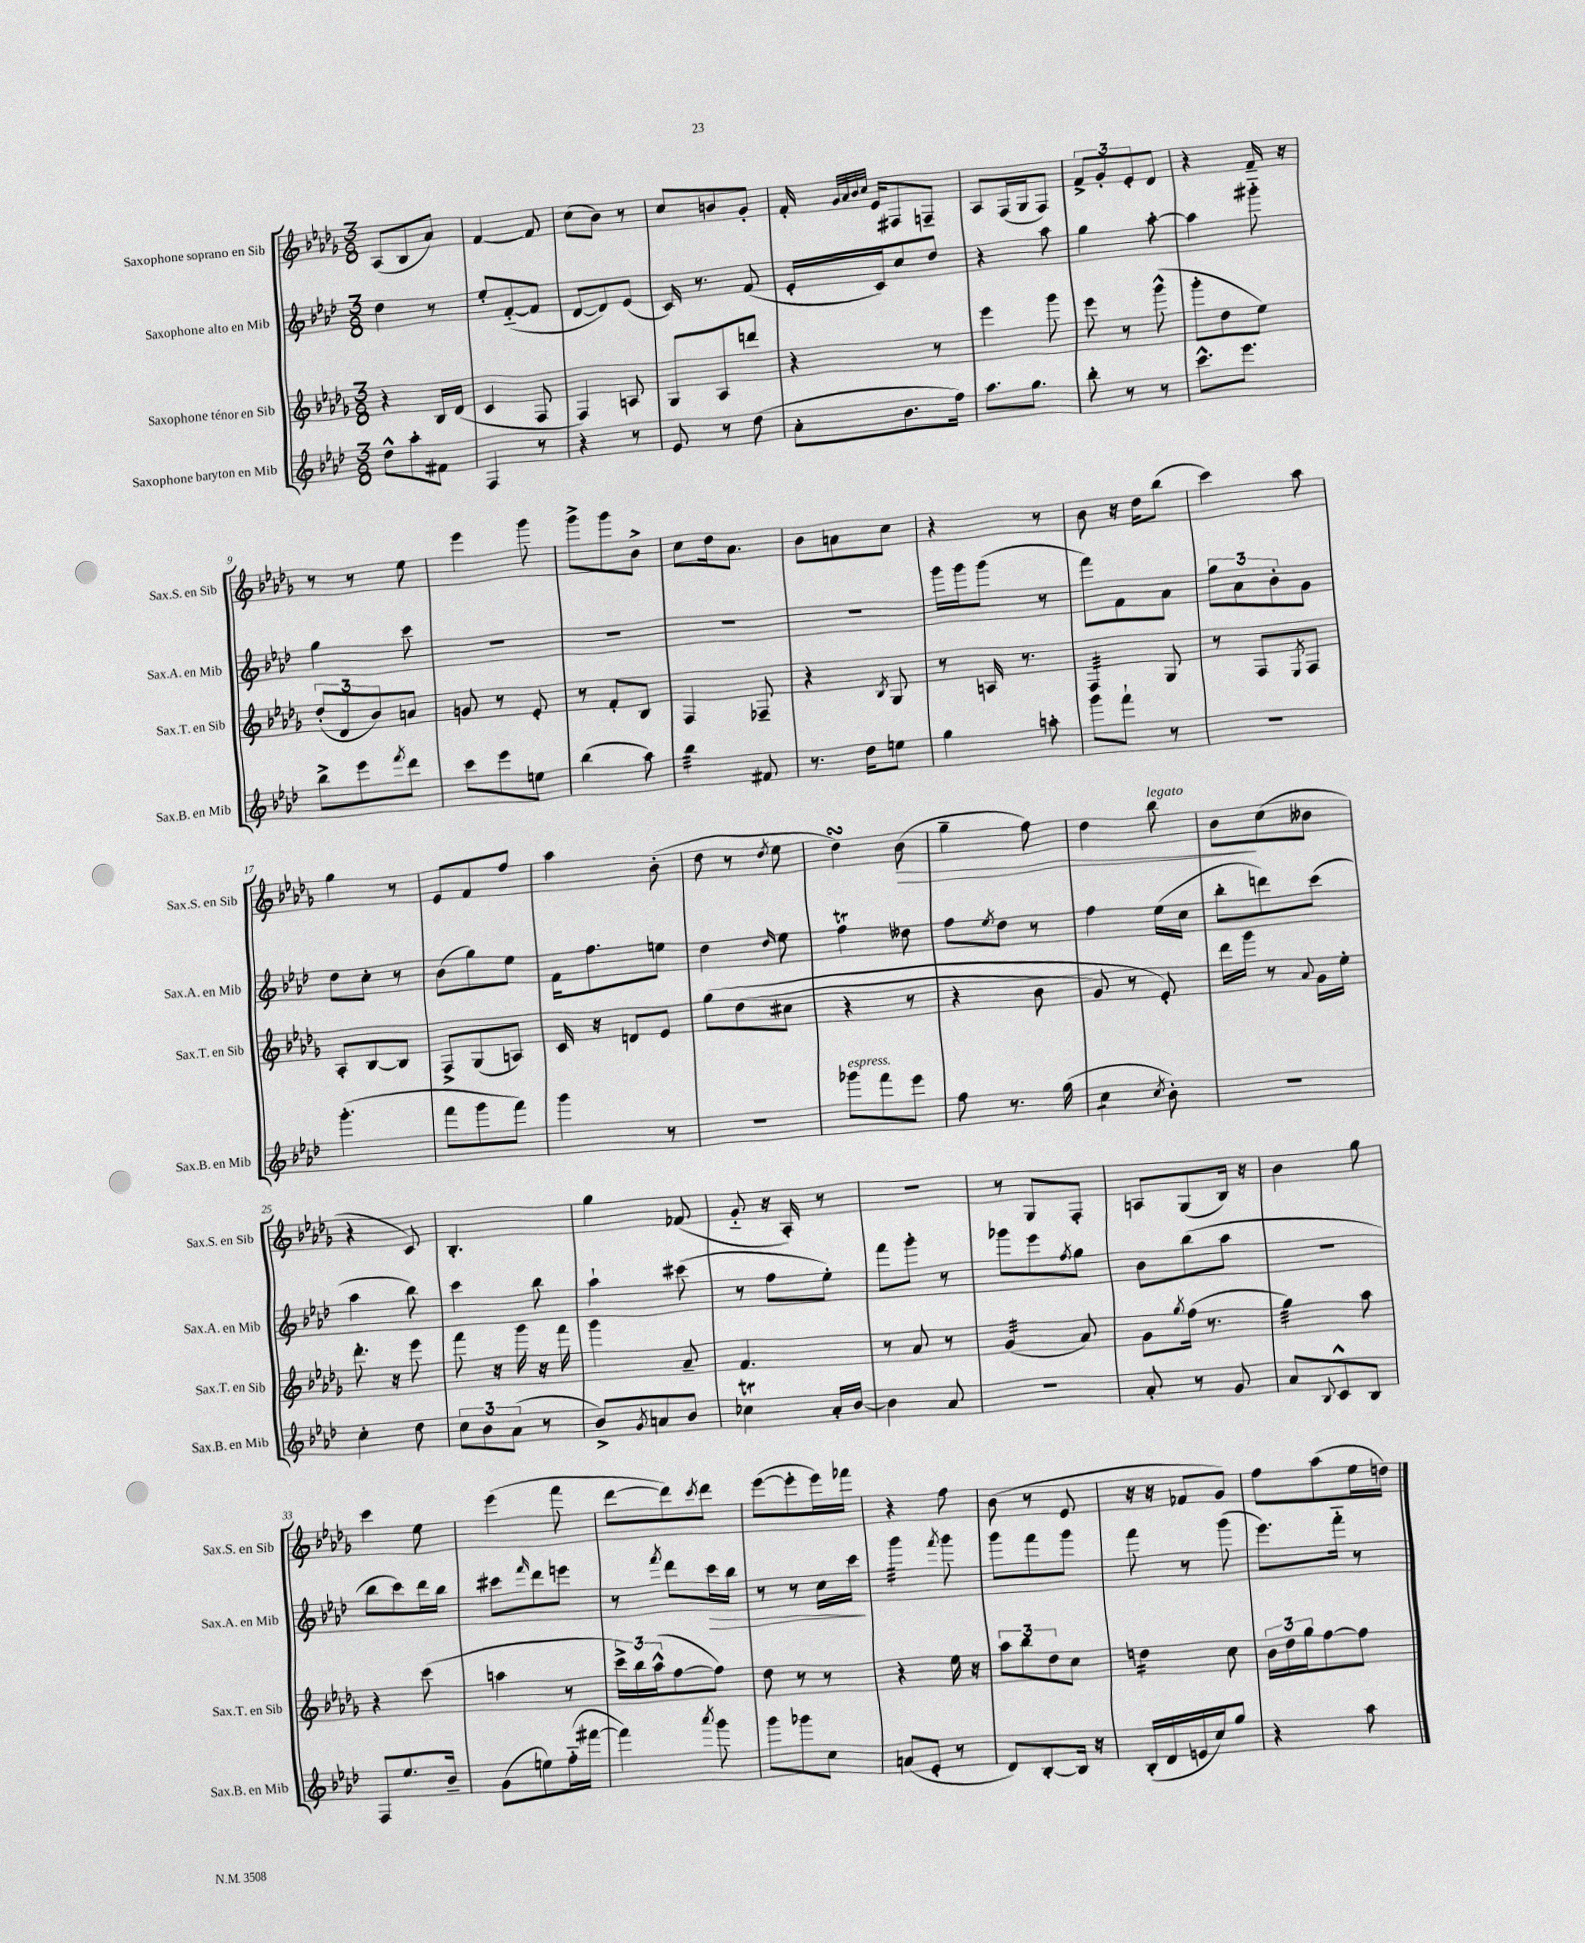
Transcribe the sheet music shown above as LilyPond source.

<<
\new StaffGroup <<
\new Staff = "s0" \with { instrumentName = "Saxophone soprano en Sib" shortInstrumentName = "Sax.S. en Sib" } {
    \clef treble \key des \major \numericTimeSignature \time 3/8
    aes8( bes8 aes'8) |
    f'4~ f'8 |
    c''8( bes'8) r8 |
    c''8 b'8 ges'8-. |
    f'16-. \grace { ges'32 aes'32 bes'32 c''32 } ees'16 fis8 f8-- |
    aes8 f16( ges16 f8) |
    \tuplet 3/2 { f'8-> ges'8-. ees'8-. } des'8 |
    r4 f'16-- r16 |
    r8 r8 ees''8 |
    ees'''4 ges'''8 |
    ges'''8-> ges'''8 bes'8-> |
    c''8 des''16 aes'8. |
    bes'8 a'8 c''8 |
    r4 r8 |
    bes'8 r16 des''16 bes''8( |
    c'''4) aes''8 |
    ges''4 r8 |
    ees'8 f'8 f''8 |
    aes''4 bes'8-.( |
    des''8 r8 \acciaccatura { des''8 } ees''8 |
    des''4\turn) bes'8\>( |
    ges''4-- f''8) |
    des''4 bes''8^\markup { \italic "legato" } |
    bes'8\! c''8( beses'8 |
    r4 c'8) |
    bes4.-. |
    ges''4 fes'8( |
    ges'8-_ r16 aes16-.) r8 |
    R4. |
    r8 ges8 f8-. |
    a8 ges8( bes16) r16 |
    bes'4 ges''8 |
    c'''4 ees''8 |
    ees'''4( f'''8 |
    des'''8~ des'''8) \acciaccatura { c'''8 } des'''8 |
    ees'''8~( ees'''8-. ees'''16) fes'''16 |
    r4 f''8 |
    bes'8( r8 ees'8 |
    r16 r16 fes'8 ges'8) |
    f''8 aes''8( ees''16 d''16) \bar "|." |
}
\new Staff = "s1" \with { instrumentName = "Saxophone alto en Mib" shortInstrumentName = "Sax.A. en Mib" } {
    \clef treble \key aes \major \numericTimeSignature \time 3/8
    des''4 r8 |
    ees''8-. f'8~-_( f'8 |
    des'8~ des'8) ees'8( |
    c'16) r8. f'8( |
    ees'16-. c'16) c''8 des''8 |
    r4 aes''8 |
    g''4 aes''8~-. |
    aes''4 gis'''8-_ |
    g''4 c'''8 |
    R4. |
    R4. |
    R4. |
    R4. |
    g'''16 g'''16 g'''8( r8 |
    f'''8) f'8 aes'8 |
    \tuplet 3/2 { g''8 aes'8 bes'8-. } g'8 |
    des''8 c''8-. r8 |
    bes'8( g''8) ees''8 |
    f'16 f''8. e''8 |
    des''4 \grace { des''16 } ees''8 |
    f''4\trill deses''8 |
    f''8 \acciaccatura { ees''8 } des''8 r8 |
    f''4 ees''16( c''16 |
    bes''8-. d'''8) c'''8( |
    aes''4 bes''8) |
    c'''4 bes''8 |
    aes''4-! cis'''8( |
    r8 f''8 ees''8-.) |
    f'''8 g'''8-. r8 |
    ges'''8 ees'''8 \acciaccatura { f''8 } g''8 |
    bes'8 bes''8( aes''8 |
    R4. |
    bes''8 c'''8) des'''16 bes''16 |
    cis'''8 \grace { f'''16 } des'''8 e'''8 |
    r8 \acciaccatura { f'''8 } des'''8 c'''16\> bes''16 |
    r8 r8 c''16 c'''16\! |
    g'''4:32 \acciaccatura { f'''8 } g'''8 |
    g'''8 f'''8 g'''8 |
    f'''8 r8 g'''8( |
    ees'''8.) f'''16-_ r8 \bar "|." |
}
\new Staff = "s2" \with { instrumentName = "Saxophone ténor en Sib" shortInstrumentName = "Sax.T. en Sib" } {
    \clef treble \key des \major \numericTimeSignature \time 3/8
    r4 bes16 des'16( |
    c'4 f8 |
    f4) a8 |
    ges8 aes8 d'''8 |
    r4 r8 |
    ees'''4 ges'''8 |
    ees'''8 r8 ges'''8-^( |
    ges'''8-. des''8 ees''8) |
    \tuplet 3/2 { des''8-.( des'8 bes'8) } a'8 |
    g'8 r8 ees'8-. |
    r8 f'8-. bes8 |
    f4 fes8-- |
    r4 \acciaccatura { bes8 } ges8 |
    r8 a16 r8. |
    f4:32 ges8 |
    r8 f8 \acciaccatura { ees8 } f8 |
    aes8-. bes8~ bes8 |
    f8-> ges8( a8) |
    c'16 r16 d'8 ees'8 |
    ges''8\( des''8( cis''8 |
    r4 r8 |
    r4 bes'8 |
    ges'8) r8 ees'8-.\) |
    des'''16 ges'''16 r8 \appoggiatura { aes'8 } ges'16 ees''16-. |
    des'''8.-. r16 ees'''8 |
    f'''8 r16 ges'''16 r16 f'''16 |
    ges'''4 aes'8-- |
    f'4. |
    r8 aes'8 r8 |
    ges'4:32( aes'8) |
    ges'8 \acciaccatura { ges''8 } f''16( r8. |
    ges''4:32) aes''8 |
    r4 c'''8( |
    a''4 r8 |
    \tuplet 3/2 { c'''16->) bes''16 aes''16-^( } f''8~ f''8) |
    des''8 r8 r8 |
    r4 ees''16 r16 |
    \tuplet 3/2 { aes''8 bes''8 des''8 } c''8 |
    d''4:16 c''8 |
    \tuplet 3/2 { bes'16 des''16 ges''16 } f''8~ f''8 \bar "|." |
}
\new Staff = "s3" \with { instrumentName = "Saxophone baryton en Mib" shortInstrumentName = "Sax.B. en Mib" } {
    \clef treble \key aes \major \numericTimeSignature \time 3/8
    des''8-^ aes''8-. fis'8 |
    f4 r8 |
    r4 r8 |
    ees'8 r8 des''8( |
    aes'8-. bes'8. f''16) |
    aes''8. g''8. |
    bes''8-. r8 r8 |
    c'''8.-^ ees'''8. |
    bes''8-> ees'''8 \acciaccatura { f'''8 } des'''8 |
    c'''8 ees'''8 e''8 |
    bes''4( aes''8) |
    bes''4:32 fis'8 |
    r8. des''16 e''8 |
    g''4 a''8-. |
    g'''8 f'''8-! r8 |
    R4. |
    g'''4.-.( |
    f'''8 g'''8 f'''8) |
    g'''4 r8 |
    R4. |
    ges'''8^\markup { \italic "espress." } f'''8 ees'''8 |
    f''8 r8. g''16( |
    c''4:8 \acciaccatura { c''8 } bes'8-.) |
    R4. |
    c''4-. des''8 |
    \tuplet 3/2 { c''8 bes'8 aes'8( } r8 |
    bes'8->) \acciaccatura { g'8 } a'8 bes'8 |
    ces''4\trill aes'16-. bes'16~ |
    bes'4 aes'8 |
    R4. |
    aes'8-. r8 g'8 |
    aes'8 \appoggiatura { bes8 } c'8-^ bes8 |
    f8 ees''8. bes'16-- |
    g'8( e''8) f''16-_( fis'''16~ |
    fis'''4) \acciaccatura { aes'''8 } g'''8 |
    g'''8 ges'''8 c''8 |
    a'8( ees'8-. r8 |
    des'8) bes8~-. bes16 r16 |
    bes16-.( des'16 e'16 c''16) g''8 |
    r4 aes''8 \bar "|." |
}
>>
>>
